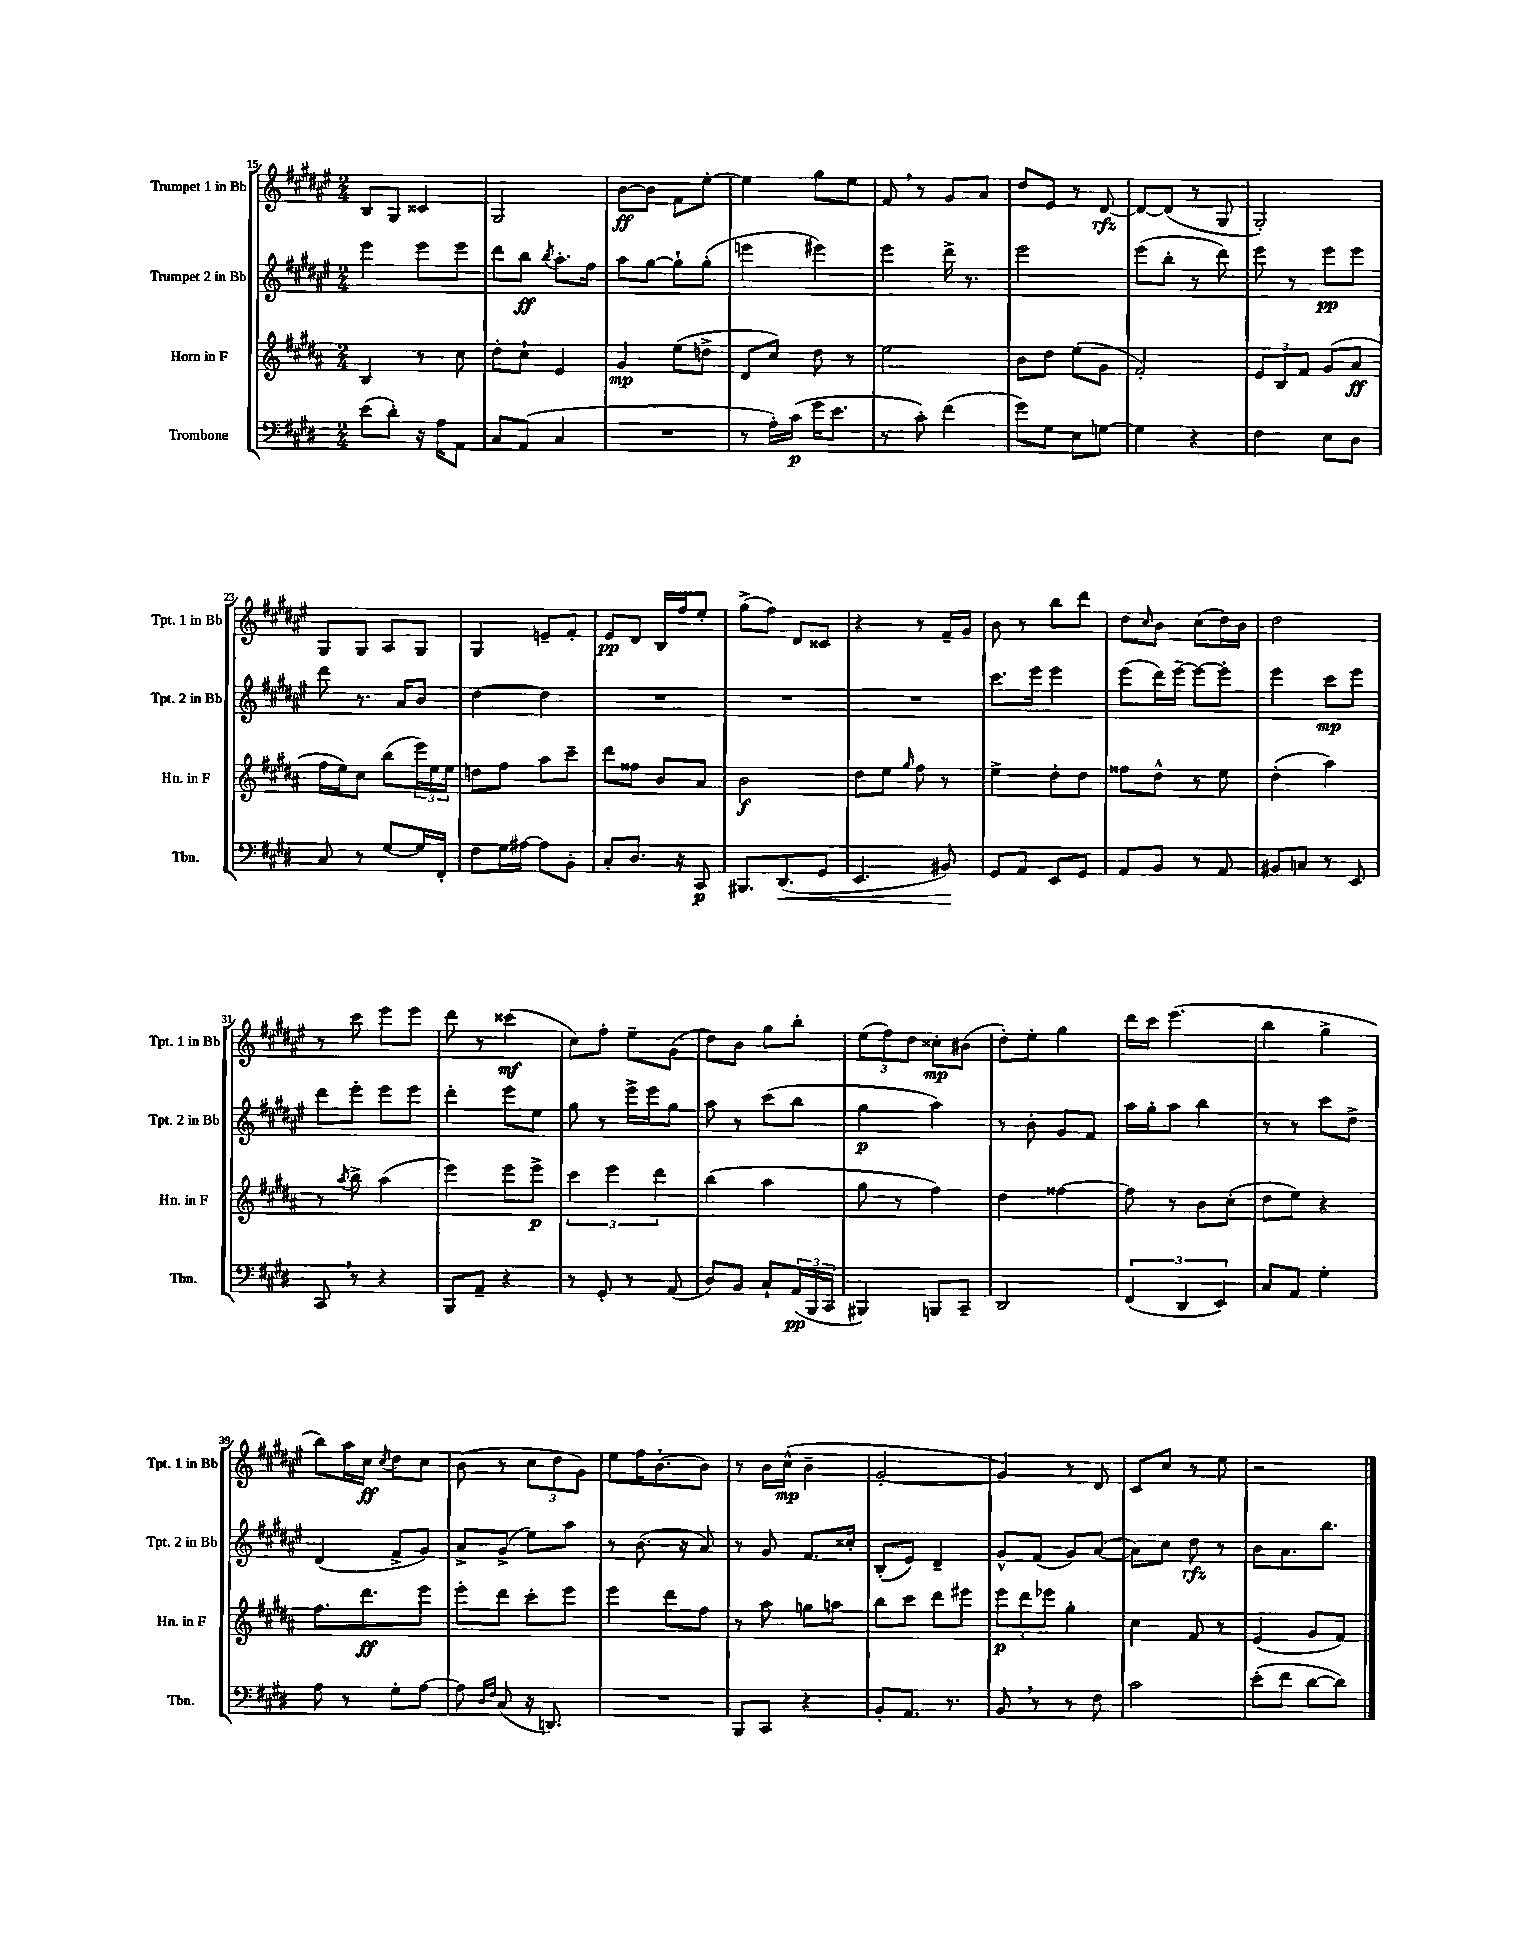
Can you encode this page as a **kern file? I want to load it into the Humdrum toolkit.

**kern	**kern	**kern	**kern
*staff4	*staff3	*staff2	*staff1
*clefF4	*clefG2	*clefG2	*clefG2
*k[f#c#g#d#]	*k[f#c#g#d#a#]	*k[f#c#g#d#a#e#]	*k[f#c#g#d#a#e#]
*M2/4	*M2/4	*M2/4	*M2/4
(8e\L	4B/	4eee#\	8B/L
8d#'\J)	.	.	8G#/J
16r	8r	8eee#\L	4c##/
16A\LK	.	.	.
8AA\J	8cc#\	8eee#\J	.
=	=	=	=
8C#/L	8dd#'\L	8ddd#\L	2G#/
(8AA/J	8cc#`\J	8bb\J	.
.	.	8qbb/	.
4C#/	4e/	8.aa#'\L	.
.	.	16ff#\Jk	.
=	=	=	=
2r	4g#/	8aa#\L	[8b\L
.	.	[8gg#\J	8b\]J
.	(8ee\L	8gg#`\]L	8f#\L
.	8dd^\J	(8gg#'\J	[8ee#'\J
=	=	=	=
8r	8d#/L	4eee\	4ee#\]
16A'\LL)	8cc#/J)	.	.
(16c#\JJ	.	.	.
16g#\LK	8dd#\	4eee#\)	8gg#\L
8.e\J	.	.	.
.	8r	.	8ee#\J
=	=	=	=
8r	2ee\	4eee#\	8f#/
8c#'\)	.	.	8r
(4f#\	.	16ddd#^\	8g#/L
.	.	8.r	.
.	.	.	8a#/J
=	=	=	=
8g#\L)	8b\L	2eee#\	8dd#/L
8G#\J	8dd#\J	.	8e#/J
8E\L	(8ee\L	.	8r
[8G\J	8g#\J	.	[8d#/
=	=	=	=
4G\]	2f#'/)	(8eee#\L	8d#/_L
.	.	8bb'\J	(8d#/]J
4r	.	8r	8r
.	.	8ddd#\)	8G#/
=	=	=	=
4F#\	12e/L	8eee#\	2G#'/)
.	12B/	.	.
.	.	8r	.
.	12f#/J	.	.
8E\L	(8g#/L	8eee#\L	.
8D#\J	8a#/J	8eee#\J	.
=	=	=	=
8C#/	16ff#\LL	8ddd#\	8G#/L
.	16ee\J)	.	.
8r	8cc#\J	8.r	8G#/J
[8G#/L	(8bb\L	.	8A#/L
.	.	16a#/LK	.
16G#/]L	24eee\L)	8b/J	8G#/J
.	24ee\	.	.
16FF#'/JJ	.	.	.
.	24ee\JJ	.	.
=	=	=	=
8F#\L	8dd\L	[4dd#\	4G#/
16G#\L	8ff#\J	.	.
[16A#\JJ	.	.	.
8A#\]L	8aa#\L	4dd#\]	8e~/L
8BB'\J	8ccc#~\J	.	8f#'/J
=	=	=	=
8C#'/L	8ddd#\L	2r	8e#/L
8.D#/J	8ff##\J	.	8d#/J
.	8b/L	.	16B/LL
16r	.	.	16ff#/J
8CC#/	8a#/J	.	8ee#'/J
=	=	=	=
8.BBB#/L	2b\	2r	(8gg#^\L
.	.	.	8ff#\J)
(8.DD#/	.	.	.
.	.	.	8d#/L
8GG#/J	.	.	8c##/J
=	=	=	=
4.EE/	8dd#\L	2r	4r
.	8ee\J	.	.
.	16qqgg#/	.	.
.	8ff#\	.	8r
8BB#/)	8r	.	16f#~/LL
.	.	.	16g#/JJ
=	=	=	=
8GG#/L	4ee^\	8.ccc#\L	8b\
8AA/J	.	.	8r
.	.	16eee#\Jk	.
8EE/L	8dd#'\L	4eee#\	8bb\L
8GG#/J	8dd#\J	.	8ddd#\J
=	=	=	=
8AA/L	8ff##\L	(8eee#\L	8dd#\L
.	.	.	16qqcc#/
8BB/J	8dd#^^\J	16ddd#\L)	8b\J
.	.	[16eee#~\JJ	.
8r	8r	8eee#\_L	(8cc#\L
8AA/	8ee\	8eee#'\]J	16dd#\L)
.	.	.	16b\JJ
=	=	=	=
8BB#/L	(4dd#'\	4eee#\	2dd#\
8C/J	.	.	.
8r	4aa#\)	8ccc#\L	.
8EE/	.	8eee#\J	.
=	=	=	=
8CC#/	8r	8ddd#\L	8r
.	8qaa#/	.	.
8r	8bb^\	8eee#'\J	8ccc#\
4r	(4aa#\	8eee#\L	8eee#\L
.	.	8eee#\J	8eee#\J
=	=	=	=
8BBB/L	4eee\)	4ddd#'\	8ddd#\
8AA~/J	.	.	8r
4r	8eee\L	8eee#\L	(4ccc##\
.	8eee^\J	8ee#\J	.
=	=	=	=
8r	6ccc#\	8gg#\	8cc#\L)
8GG#'/	.	8r	8ff#'\J
.	6eee\	.	.
8r	.	16eee#^\LL	8ee#~\L
.	.	16eee#\J	.
.	6ddd#\	.	.
(8AA/	.	8gg#\J	(8g#\J
=	=	=	=
8D#/L)	(4bb\	8aa#\	8dd#\L)
8BB/J	.	8r	8b\J
8C#`/L	4aa#\	(8ccc#\L	8gg#\L
(24AA/L	.	8bb\J	8bb'\J
24BBB/	.	.	.
24CC#/JJ	.	.	.
=	=	=	=
4BBB#/)	8gg#\	4gg#\	(12ee#\L
.	.	.	12ff#\)
.	8r	.	.
.	.	.	12dd#\J
8BBB/L	4ff#\)	4aa#\)	8cc##'\L
8CC#~/J	.	.	(8b#\J
=	=	=	=
2DD#/	4dd#\	8r	8dd#'\L)
.	.	8b'\	8ee#'\J
.	[4ff##\	8g#/L	4gg#\
.	.	8f#/J	.
=	=	=	=
(6FF#/	8ff##\]	16aa#\LL	16ddd#\LL
.	.	16gg#'\J	16ccc#\JJ
.	8r	8aa#\J	(4.eee#\
6DD#/	.	.	.
.	8b\L	4bb\	.
6EE/)	.	.	.
.	(8cc#'\J	.	.
=	=	=	=
8C#/L	8dd#\L	8r	4bb\
8AA/J	8ee\J)	8r	.
4G#'\	4r	8ccc#\L	4gg#^\
.	.	8dd#^\J	.
=	=	=	=
8A\	8.ff#\L	(4d#/	8bb\L)
8r	.	.	16aa#\L
.	8.ddd#\	.	16cc#\JJ
.	.	.	8qcc#/
8G#'\L	.	8f#^/L	8dd#\L
[8A\J	8eee\J	8g#/J)	8cc#\J
=	=	=	=
8A\]	8eee'\L	8a#^/L	(8b\
16qqD#/LL	.	.	.
16qqF#/JJ	.	.	.
(8C#/	8ddd#\J	(8g#^/J	8r
16r	8ccc#'\L	8ee#\L)	12cc#\L
8.DD/)	.	.	.
.	.	.	12dd#\
.	8eee\J	8aa#\J	.
.	.	.	12g#\J)
=	=	=	=
2r	4eee\	8r	8ee#\L
.	.	(8.b\	16ff#\K
.	.	.	[8.b'\
.	8ddd#\L	.	.
.	.	16r	.
.	8ff#\J	8a#/)	8b\]J
=	=	=	=
8BBB/L	8r	8r	8r
8CC#/J	8aa#\	8g#/	16b\LL
.	.	.	(16cc#^^\JJ
4r	8gg\L	8.f#/L	4b~\
.	8aa\J	.	.
.	.	16cc##'/Jk	.
=	=	=	=
8BB'/L	8bb\L	(8B'/L	[2g#'/
8.AA/J	8ccc#\J	8e#/J)	.
.	8ddd#\L	4d#~/	.
8.r	.	.	.
.	8eee#\J	.	.
=	=	=	=
8BB/	12eee\L	8g#^^/L	4g#/])
.	12ddd#\	.	.
8r	.	(8f#/J	.
.	12eee-\J	.	.
8r	4gg#'\	8g#/L)	8r
8F#\	.	([8a#/J	8d#/
=	=	=	=
2c#\	4cc#\	8a#\]L)	8c#/L
.	.	8cc#\J	8cc#/J
.	8f#/	8dd#\	8r
.	8r	8r	8ee#\
=	=	=	=
(8e'\L	(4e/	8b\L	2r
8f#\J	.	8.a#\	.
[8d#\L	8g#/L	.	.
.	.	8.bb\J	.
8d#\]J)	8f#/J)	.	.
==	==	==	==
*-	*-	*-	*-
